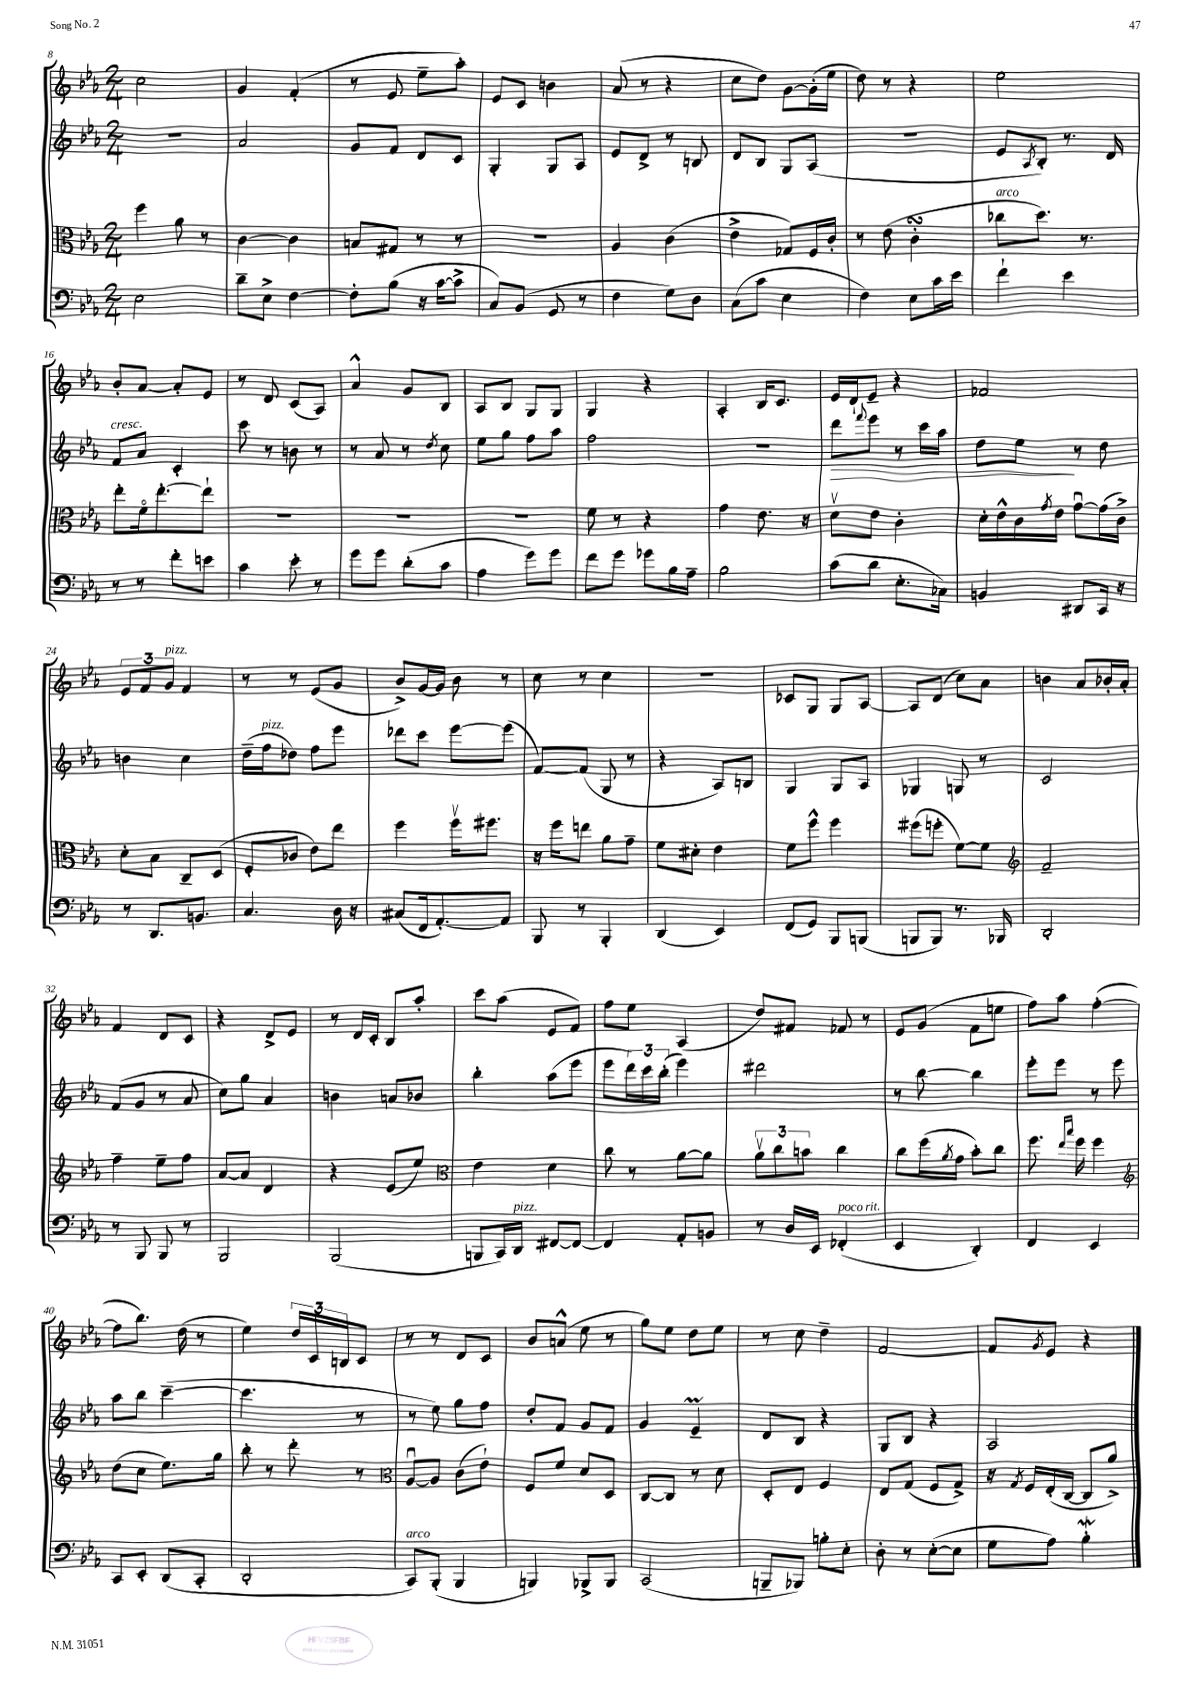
<<
\new StaffGroup <<
\new Staff = "s0" {
    \clef treble \key ees \major \numericTimeSignature \time 2/4
    c''2 |
    g'4 f'4-.( |
    r8 ees'8 ees''8-- aes''8-.) |
    ees'8 c'8 b'4 |
    aes'8( r8 r4 |
    c''8 d''8) g'8~ g'16-.( ees''16 |
    d''8) r8 r4 |
    ees''2 |
    bes'8-. aes'8~ aes'8-. ees'8 |
    r8 d'8 c'8( aes8) |
    aes'4-^ g'8 bes8 |
    aes8 bes8 g8 g8 |
    g4 r4 |
    aes4-. bes16 c'8. |
    ees'16 d'16-! ees'8-- r4 |
    fes'2 |
    \tuplet 3/2 { ees'8 f'8 g'8^\markup { \italic "pizz." } } f'4 |
    r8 r8 ees'8( g'8 |
    bes'8->) g'16~ g'16 bes'8 r8 |
    c''8 r8 c''4 |
    r2 |
    ces'8 g8 g8 aes8~ |
    aes8 d'8( c''8) aes'8 |
    b'4 aes'8 bes'16-. aes'16-. |
    f'4 d'8 c'8 |
    r4 d'8-> ees'8 |
    r8 d'16 c'16-. bes8 aes''8-. |
    c'''8 aes''8( ees'8 f'8) |
    f''8 ees''8 aes4( |
    d''8) fis'8 fes'8 r8 |
    ees'8 g'8( f'8 e''8 |
    f''8) aes''8 f''4~-.( |
    f''8 bes''8.) d''16( r8 |
    ees''4) \tuplet 3/2 { d''16 c'16 b16 } c'8 |
    r8 r8 d'8 c'8 |
    bes'8 a'8-^( ees''8 r8 |
    g''8) ees''8 d''8 ees''8 |
    r8 c''8 d''4-- |
    f'2~ |
    f'8 \acciaccatura { g'8 } ees'8 r4 \bar "|." |
}
\new Staff = "s1" {
    \clef treble \key ees \major \numericTimeSignature \time 2/4
    R2 |
    aes'2 |
    g'8 f'8 d'8 c'8 |
    g4-. g8 aes8 |
    ees'8 d'8-> r8 b8 |
    d'8 bes8 g8 aes8( |
    R2 |
    ees'8 \acciaccatura { aes8 } bes8-.) r8. d'16 |
    f'8^\markup { \italic "cresc." } aes'8 c'4-. |
    c'''8 r8 b'8 r8 |
    r8 aes'8 r8 \acciaccatura { d''8 } c''8 |
    ees''8 g''8 f''8 aes''8 |
    f''2 |
    R2 |
    d'''8\> \appoggiatura { f'''8 } ees'''8 r8 c'''16 aes''16 |
    d''8 ees''8\! r8 d''8 |
    b'4 c''4 |
    d''16--( f''16^\markup { \italic "pizz." } des''8) f''8 ees'''8 |
    des'''8 c'''8 ees'''8~ ees'''8( |
    f'8~) f'8( g8 r8 |
    r4 aes8) b8 |
    g4 g8 aes8 |
    ges4 g8 r8 |
    c'2 |
    f'8( g'8 r8 aes'8 |
    c''8) g''8 aes'4 |
    b'4 a'8 bes'8 |
    bes''4-. aes''8( ees'''8 |
    ees'''8 \tuplet 3/2 { d'''16) c'''16 bes''16-.( } ees'''4) |
    dis'''2 |
    r8 bes''8~ bes''4 |
    ees'''8-. ees'''8 r8 ees'''8 |
    aes''8 bes''8 c'''4~--( |
    c'''4. r8 |
    r8 ees''8) g''8 f''8 |
    d''8-. f'8 g'8 f'8 |
    g'4 ees'4--\prall |
    d'8 bes8 r4 |
    g8 bes8 r4 |
    aes2 \bar "|." |
}
\new Staff = "s2" {
    \clef alto \key ees \major \numericTimeSignature \time 2/4
    f''4 aes'8 r8 |
    c'4~ c'4 |
    b8 gis8 r8 r8 |
    r2 |
    aes4 c'4( |
    ees'4-> ges8) f16 c'16-. |
    r8 ees'8( c'4-.\turn |
    ces''8^\markup { \italic "arco" } d''8.) r8. |
    ees''8-. f'16\flageolet ees''8.~-. ees''8-! |
    R2 |
    R2 |
    R2 |
    f'8 r8 r4 |
    g'4 ees'8. r16 |
    d'8\upbow ees'8 c'4-. |
    d'16-. ees'16-^ c'16 \acciaccatura { g'8 } ees'16 g'8~\downbow g'16( c'16->) |
    d'8-. bes8 c8-- d8( |
    f8-. ces'8 ees'8) ees''8 |
    f''4 f''16\upbow fis''8. |
    r16 f''16 e''8 aes'8 g'8-- |
    f'8 dis'8-. ees'4 |
    f'8 f''8-^ f''4 |
    fis''8( f''8-. f'8~) f'8 |
    \clef treble f'2-- |
    f''4-- ees''8-- f''8 |
    aes'8~ aes'8 d'4 |
    r4 ees'8( ees''8) |
    \clef alto ees'4 d'4 |
    c''8 r8 aes'8~ aes'8 |
    \tuplet 3/2 { aes'8\upbow c''8 b'8 } c''4 |
    c''8 f''16( \acciaccatura { aes'8 } g'16 bes'8-.) c''8 |
    f''8. \grace { ees''16 bes''16 } f''16 f''4 |
    \clef treble d''8( c''8 ees''8.) g''16 |
    bes''8-. r8 d'''8-. r8 |
    \clef alto aes8~\downbow aes8 c'8( ees'8-!) |
    f8 f'8 d'8 d8 |
    c8~ c8 r8 d'8 |
    d8-. ees8 f4 |
    ees8 g8( f8 g8->) |
    r16 \acciaccatura { g8 } f16 ees16-.( c16~ c8 aes'8->) \bar "|." |
}
\new Staff = "s3" {
    \clef bass \key ees \major \numericTimeSignature \time 2/4
    ees2 |
    d'8-- ees8-> f4~ |
    f8-. bes8( r16 c'16~ c'8-> |
    c8) bes,8( g,8 r8 |
    f4 g8) d8 |
    c8( c'8 ees4 |
    f4) ees8 c'16 ees'16 |
    f'4-! ees'4 |
    r8 r8 f'8-. e'8 |
    c'4 ees'8-. r8 |
    g'8 g'8 d'8-.( c'8 |
    aes4 g'8) g'8 |
    f'8 g'8 ges'8 bes16 aes16-- |
    bes2 |
    c'8( d'8 ees8.-. ces16) |
    b,4 dis,8 c,16 r16 |
    r8 d,8. b,8. |
    c4. d16 r16 |
    cis8( f,16 aes,8.~-.) aes,8 |
    bes,,8 r8 bes,,4-. |
    d,4( ees,4) |
    f,8( g,8) bes,,8 b,,8( |
    b,,8 b,,8) r8. bes,,16 |
    d,2-. |
    r8 bes,,8 bes,,8 r8 |
    bes,,2 |
    bes,,2( |
    b,,8 c,16) d,16^\markup { \italic "pizz." } fis,8~ fis,8~ |
    fis,4 aes,8-. b,8 |
    r8 d16 ees,16 fes,4-.^\markup { \italic "poco rit." }( |
    ees,4 d,4-.) |
    f,4 ees,4 |
    c,8 ees,8-. d,8( c,8-. |
    d,2-. |
    c,8^\markup { \italic "arco" }) bes,,8-.( bes,,4 |
    b,,4) bes,,8-> bes,,8 |
    c,2( |
    b,,8-- bes,,8) b8-. ees8-. |
    d8-. r8 ees8~-.( ees8 |
    g8 aes8) bes4-.\mordent \bar "|." |
}
>>
>>
\layout { \context { \Score currentBarNumber = #8 } }
